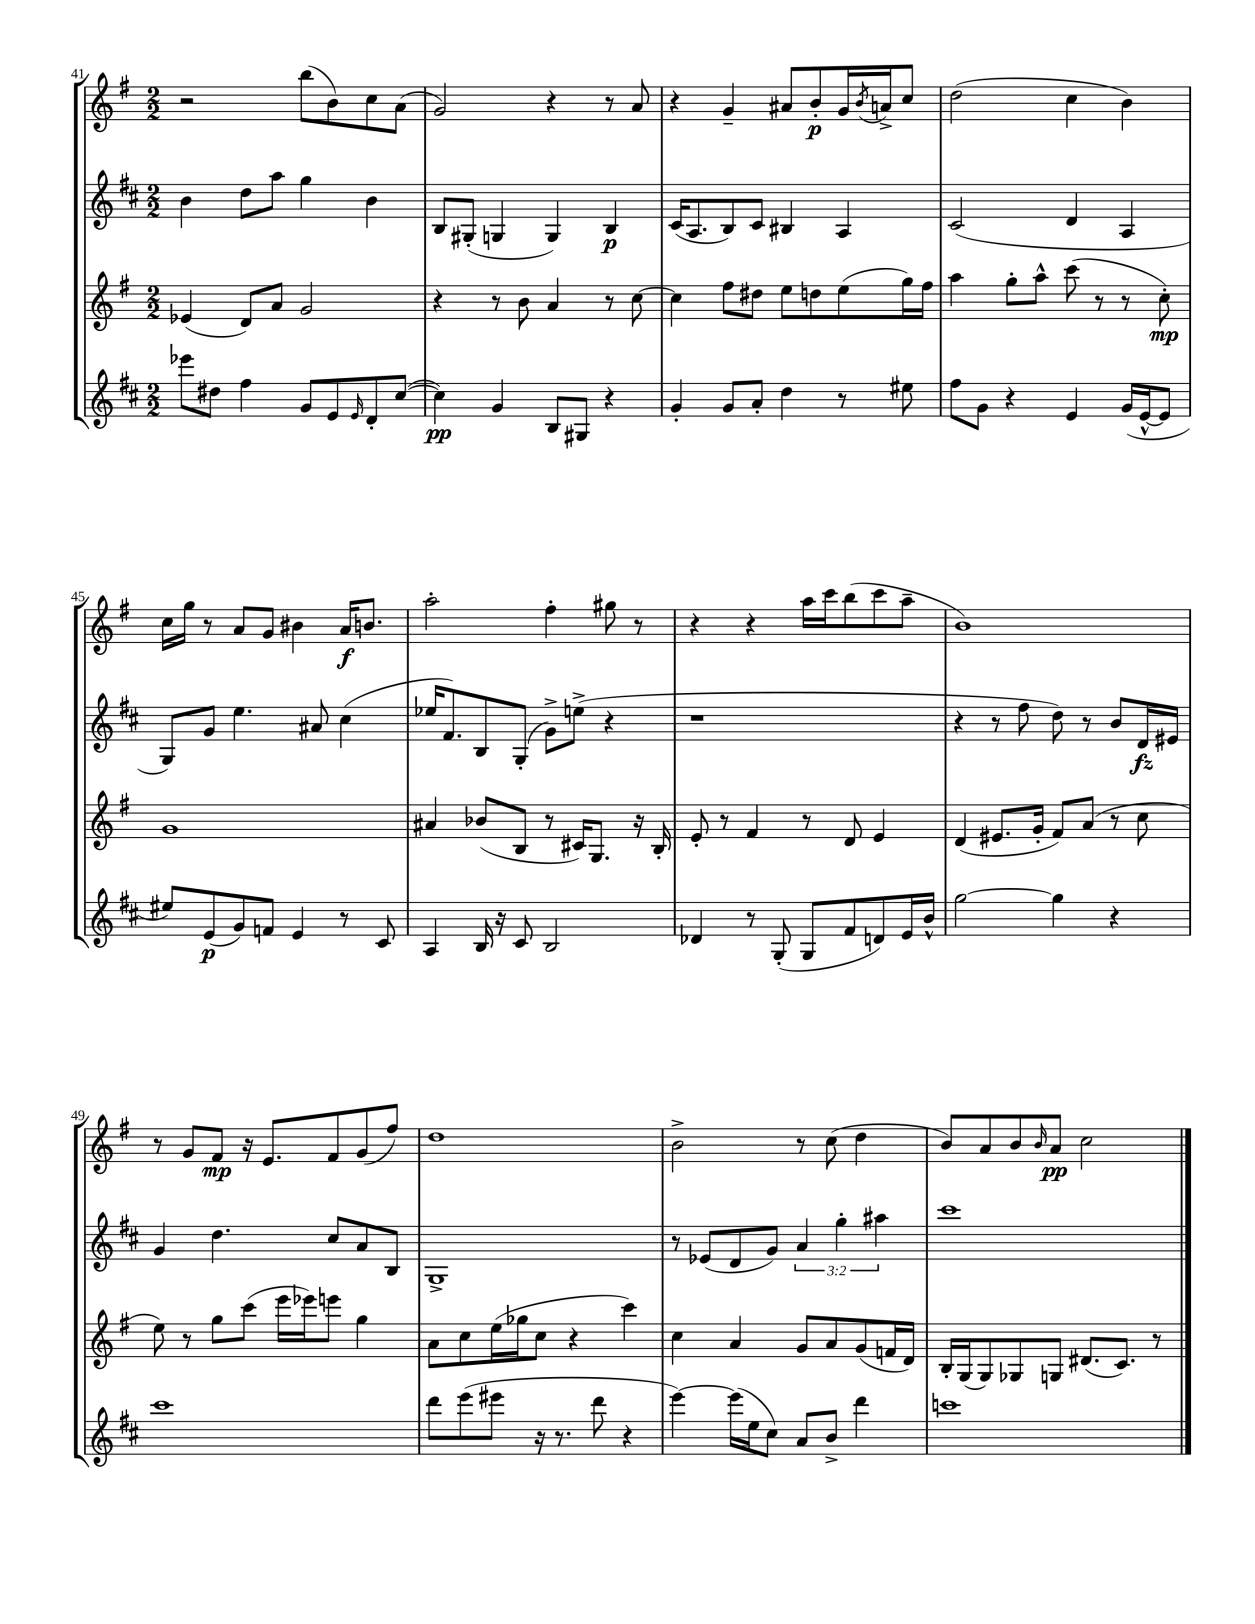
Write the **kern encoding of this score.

**kern	**kern	**kern	**kern
*staff4	*staff3	*staff2	*staff1
*clefG2	*clefG2	*clefG2	*clefG2
*k[f#c#]	*k[f#]	*k[f#c#]	*k[f#]
*M2/2	*M2/2	*M2/2	*M2/2
8eee-	(4e-	4b	2r
8dd#	.	.	.
4ff#	8d)	8dd	.
.	8a	8aa	.
8g	2g	4gg	(8bb
8e	.	.	8b)
16qqe	.	.	.
8d'	.	4b	8cc
([8cc#	.	.	(8a
=	=	=	=
4cc#])	4r	8B	2g)
.	.	(8G#'	.
4g	8r	4G	.
.	8b	.	.
8B	4a	4G)	4r
8G#	.	.	.
4r	8r	4B	8r
.	[8cc	.	8a
=	=	=	=
4g'	4cc]	(16c#	4r
.	.	8.A	.
8g	8ff#	8B)	4g~
8a'	8dd#	8c#	.
4dd	8ee	4B#	8a#
.	8dd	.	8b'
8r	(8ee	4A	16g
.	.	.	8qb
.	.	.	16a^
8ee#	16gg)	.	8cc
.	16ff#	.	.
=	=	=	=
8ff#	4aa	(2c#	(2dd
8g	.	.	.
4r	8gg'	.	.
.	8aa^^	.	.
4e	(8ccc	4d	4cc
.	8r	.	.
(16g	8r	4A	4b)
[16e^^	.	.	.
8e]	8cc')	.	.
=	=	=	=
8ee#)	1g	8G)	16cc
.	.	.	16gg
(8e	.	8g	8r
8g)	.	4.ee	8a
8f	.	.	8g
4e	.	.	4b#
.	.	8a#	.
8r	.	(4cc#	16a
.	.	.	8.b
8c#	.	.	.
=	=	=	=
4A	4a#	16ee-	2aa'
.	.	8.f#)	.
16B	(8b-	8B	.
16r	.	.	.
8c#	8B	(8G'	.
2B	8r	8g^)	4ff#'
.	16c#)	(8ee^	.
.	8.G	.	.
.	.	4r	8gg#
.	16r	.	8r
.	16B'	.	.
=	=	=	=
4d-	8e'	1r	4r
.	8r	.	.
8r	4f#	.	4r
(8G'	.	.	.
8G	8r	.	16aa
.	.	.	16ccc
8f#	8d	.	(8bb
8d)	4e	.	8ccc
16e	.	.	8aa~
16b^^	.	.	.
=	=	=	=
[2gg	(4d	4r	1b)
.	8.e#	8r	.
.	.	8ff#	.
.	16g'	.	.
4gg]	8f#)	8dd)	.
.	(8a	8r	.
4r	8r	8b	.
.	8cc	16d	.
.	.	16e#	.
=	=	=	=
1ccc#	8ee)	4g	8r
.	8r	.	8g
.	8gg	4.dd	8f#
.	(8ccc	.	16r
.	.	.	8.e
.	16eee	.	.
.	16eee-)	.	.
.	8eee	8cc#	8f#
.	4gg	8a	(8g
.	.	8B	8ff#)
=	=	=	=
8ddd	8a	1G^	1dd
(8eee	8cc	.	.
8eee#	(16ee	.	.
.	16gg-	.	.
16r	8cc	.	.
8.r	.	.	.
.	4r	.	.
8ddd	.	.	.
4r	4ccc)	.	.
=	=	=	=
[4eee)	4cc	8r	2b^
.	.	(8e-	.
(16eee]	4a	8d	.
16ee	.	.	.
8cc#)	.	8g)	.
8a	8g	6a	8r
8b^	8a	.	(8cc
.	.	6gg'	.
4ddd	(8g	.	4dd
.	.	6aa#	.
.	16f	.	.
.	16d)	.	.
=	=	=	=
1ccc	16B'	1ccc#	8b)
.	(16G	.	.
.	8G)	.	8a
.	8G-	.	8b
.	.	.	16qqb
.	8G	.	8a
.	(8.d#	.	2cc
.	8.c)	.	.
.	8r	.	.
==	==	==	==
*-	*-	*-	*-
